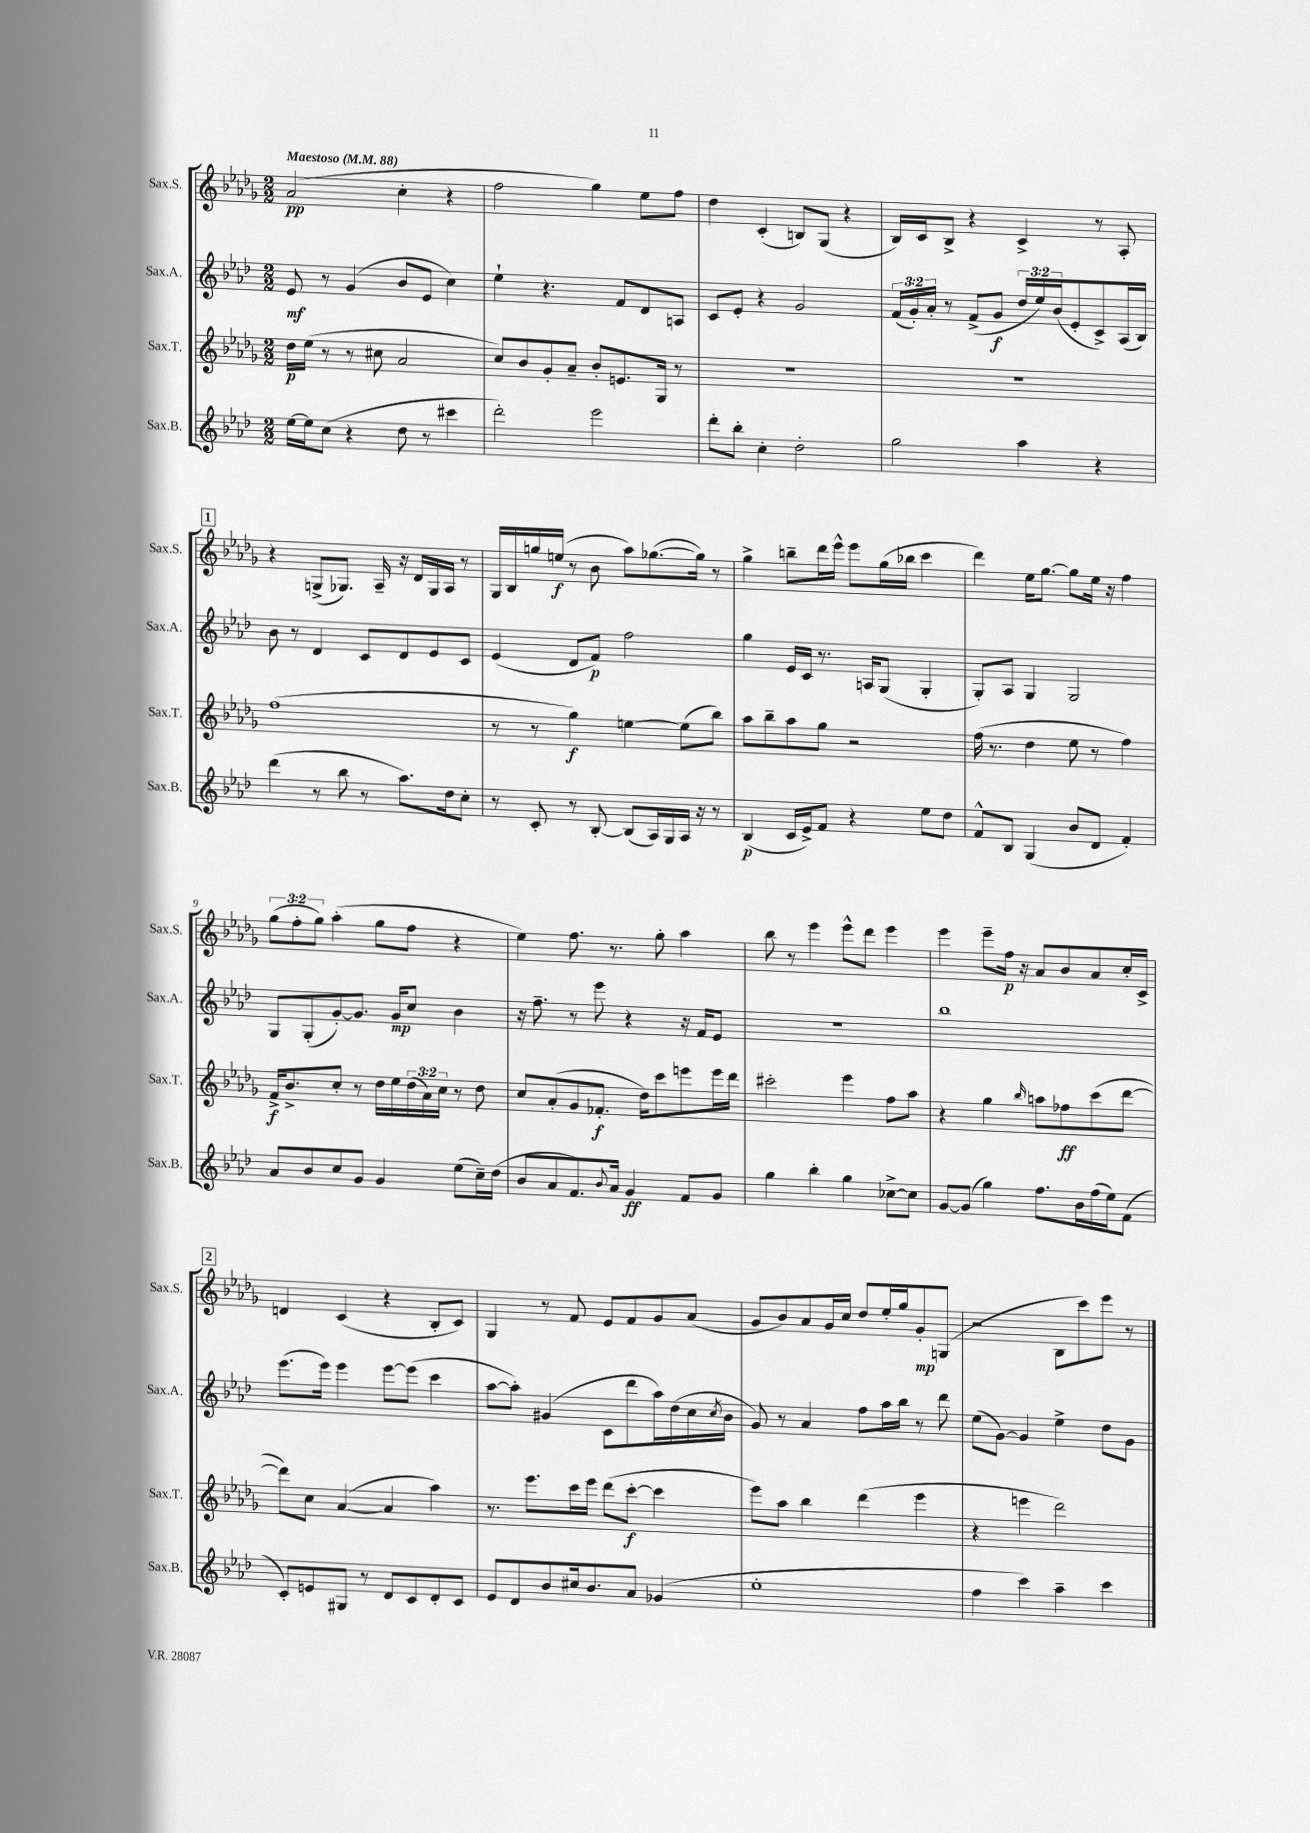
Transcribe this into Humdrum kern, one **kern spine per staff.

**kern	**kern	**kern	**kern
*staff4	*staff3	*staff2	*staff1
*clefG2	*clefG2	*clefG2	*clefG2
*k[b-e-a-d-]	*k[b-e-a-d-g-]	*k[b-e-a-d-]	*k[b-e-a-d-g-]
*M2/2	*M2/2	*M2/2	*M2/2
*MM88	*MM88	*MM88	*MM88
[16ee-\LL	16dd-\LL	8e-/	(2a-/
16ee-\]J	(16ee-\JJ	.	.
(8cc\J	8r	8r	.
4r	8r	(4g/	.
.	8cc#\	.	.
8dd-\	2a-/	8b-/L	4cc'\
8r	.	8e-/J	.
4ccc#\	.	4cc\)	4r
=	=	=	=
2ddd-'\)	8cc/L)	4ee-`\	2ff\
.	8b-/	.	.
.	8g-'/	4.r	.
.	8a-~/J	.	.
2eee-\	8b-'/L	.	4gg-\)
.	8.e/	8f/L	.
.	.	8d-/	8ee-\L
.	16G-/Jk	.	.
.	8r	8A/J	8ff\J
=	=	=	=
8ddd-'\L	1r	8c/L	4dd-\
8bb-'\J	.	8e-'/J	.
4cc'\	.	4r	(4c'/
2dd-'\	.	2g/	8B/L)
.	.	.	(8G-/J
.	.	.	4r
=	=	=	=
2gg\	1r	(24f/LL	16B-/LL)
.	.	24g'/)	.
.	.	.	16c/J
.	.	24a-'/JJ	.
.	.	8r	8B-^/J
.	.	(8f^/L	4r
.	.	8g/J	.
4aa-\	.	24dd-/LL	4c^/
.	.	24ee-/)	.
.	.	(24b-/J	.
.	.	8e-'/	.
4r	.	8c^/)	8r
.	.	(16A-/L	8A-'/
.	.	16B-/JJ)	.
=	=	=	=
(4ddd-\	(1ff	8b-\	4r
.	.	8r	.
8r	.	4d-/	(8G^/L
8bb-\	.	.	8.G-/J)
8r	.	8c/L	.
.	.	.	16A-~/
8.aa-\L)	.	8d-/	16r
.	.	.	16d-/LL
.	.	8e-/	16G-/
16dd-\k	.	.	16A-/JJ
8cc'\J	.	8c/J	8r
=	=	=	=
8r	8r	(4e-/	16G-/LL
.	.	.	16B-/
8c'/	8r	.	16gg/
.	.	.	(16ee/JJ
8r	4gg-\)	8d-/L	8r
[8B-'/	.	8f/J)	8b-\
(8B-/]L	[4ee\	2ff\	8aa-\L)
16A-/L)	.	.	([8.gg-\
16G/	.	.	.
16A-/JJ	(8ee\]L	.	.
16r	.	.	16gg-\]Jk)
8r	8bb-\J)	.	8r
=	=	=	=
(4B-/	8aa-\L	4gg\	4gg-^\
.	8bb-~\	.	.
16c/LL	8aa-\	16e-/LL	8bb~\L
16e-^/J)	.	16c/JJ	.
8f/J	8gg-\J	8.r	16ddd-\L
.	.	.	16eee-^^\JJ
4r	2r	.	8eee-\L
.	.	16A/LK	.
.	.	(8G/J	(16gg-\L
.	.	.	16bb-\JJ
8ee-\L	.	4G'/	4ccc\
8dd-\J	.	.	.
=	=	=	=
8f^^/L	(16ff\	8G'/L)	4ddd-\)
.	8.r	.	.
8B-/J	.	8A-/J	.
(4G/	4dd-\	4G/	16ee-\LK
.	.	.	[8.gg-\J
8b-/L	8ee-\	2G/	8gg-\]L
8d-/J	8r	.	16ee-\Jk
.	.	.	16r
4f'/)	4ff\)	.	4ff\
=	=	=	=
8a-/L	16f^/LK	8G/L	(12gg-\L
.	8.b-^/	.	.
.	.	.	12ff'\
8b-/	.	(8G'/	.
.	.	.	12gg-\J)
8cc/	8cc'/J	[8g'/)	(4aa-'\
8g/J	8r	8.g/]J	.
4g/	16dd-\LL	.	8gg-\L
.	16ee-\	16g/LK	.
.	(24dd-\	8cc/J	8ff\J
.	24a-\)	.	.
.	24cc\JJ	.	.
(8ee-\L	8r	4b-\	4r
16cc~\L)	8dd-\	.	.
(16dd-\JJ	.	.	.
=	=	=	=
8b-/L	8cc/L	16r	4ee-\)
.	.	8.ff~\	.
8a-/	(8a-'/	.	.
8.f/)	8g-/	8r	8.ff\
.	8.f-'/J	8eee-\	.
8qqb-/	.	.	.
16a-/Jk	.	.	8.r
4g/	.	4r	.
.	16dd-\LK)	.	.
.	8ccc\	.	8gg-'\
8f/L	8eee\	16r	4aa-\
.	.	16f/LK	.
8g/J	16eee\L	8e-/J	.
.	16ddd-\JJ	.	.
=	=	=	=
4gg\	2ccc#'\	1r	8bb-\
.	.	.	8r
4bb-'\	.	.	4eee-\
4gg\	4eee-\	.	8eee-^^\L
.	.	.	8ddd-\J
[8cc-^\L	8ff\L	.	4eee-\
8cc-\]J	8aa-\J	.	.
=	=	=	=
[8g/L	4r	1bb-	4eee-\
(8g/]J	.	.	.
4gg\)	4gg-\	.	8eee-~\L
.	.	.	16ff\Jk
.	.	.	16r
.	16qqbb-/	.	.
8.ff\L	8aa\L	.	8a-/L
.	8ff-\	.	8b-/
16b-\L	.	.	.
(16ff\	(8ccc\	.	8a-/
16ee-\J)	.	.	.
(8f\J	[8ddd-\J	.	16cc'/L
.	.	.	16c^/JJ
=	=	=	=
8c'/L)	8ddd-\]L)	(8.eee-\L	4d/
8e/	8cc\J	.	.
.	.	16eee-\Jk)	.
8G#/J	([4a-/	4eee-\	(4c/
8r	.	.	.
8d-/L	4a-/]	[8eee-\L	4r
8c/	.	(8eee-\]J	.
8d-'/	4aa-\)	4ccc\	8B-'/L
8c/J	.	.	8c/J)
=	=	=	=
8e-/L	8.r	[8aa-\L	4G-/
8d-/	.	8aa-'\]J)	.
.	8.eee-\L	.	.
8b-/	.	(4g#/	8r
16cc#/k	16ccc\L	.	8f/
8.b-/	16eee-\JJ	.	.
.	(8ddd-\L	8c\L	8e-/L
8a-/J	[8ccc'\J	8ddd-\	8f/
(4g-/	4ccc\]	16aa-\L)	8g-/
.	.	(16dd-\	.
.	.	16cc\	(8a-/J
.	.	8qcc/	.
.	.	16b-\JJ	.
=	=	=	=
1ee-'	8eee-\L)	8g/)	8g-/L
.	8aa-\J	8r	8b-/)
.	4bb-\	4a-/	8a-/
.	.	.	16g-/L
.	.	.	16cc/JJ
.	(4ddd-\	8ff\L	8dd-/L
.	.	16aa-\L	16ee-'/L
.	.	16bb-\JJ	16gg-/J
.	4eee-\	8r	8g-'/
.	.	8ddd-\	(8G/J
=	=	=	=
4ff\	4r	(8ee-\L	2r
.	.	[8g\J)	.
4ccc\)	4eee\	4g/]	.
4aa-~\	2ddd-\)	4ee-^\	8B-\L
.	.	.	8ccc\)
4ccc\	.	8dd-\L	8eee-\J
.	.	8g\J	8r
==	==	==	==
*-	*-	*-	*-
